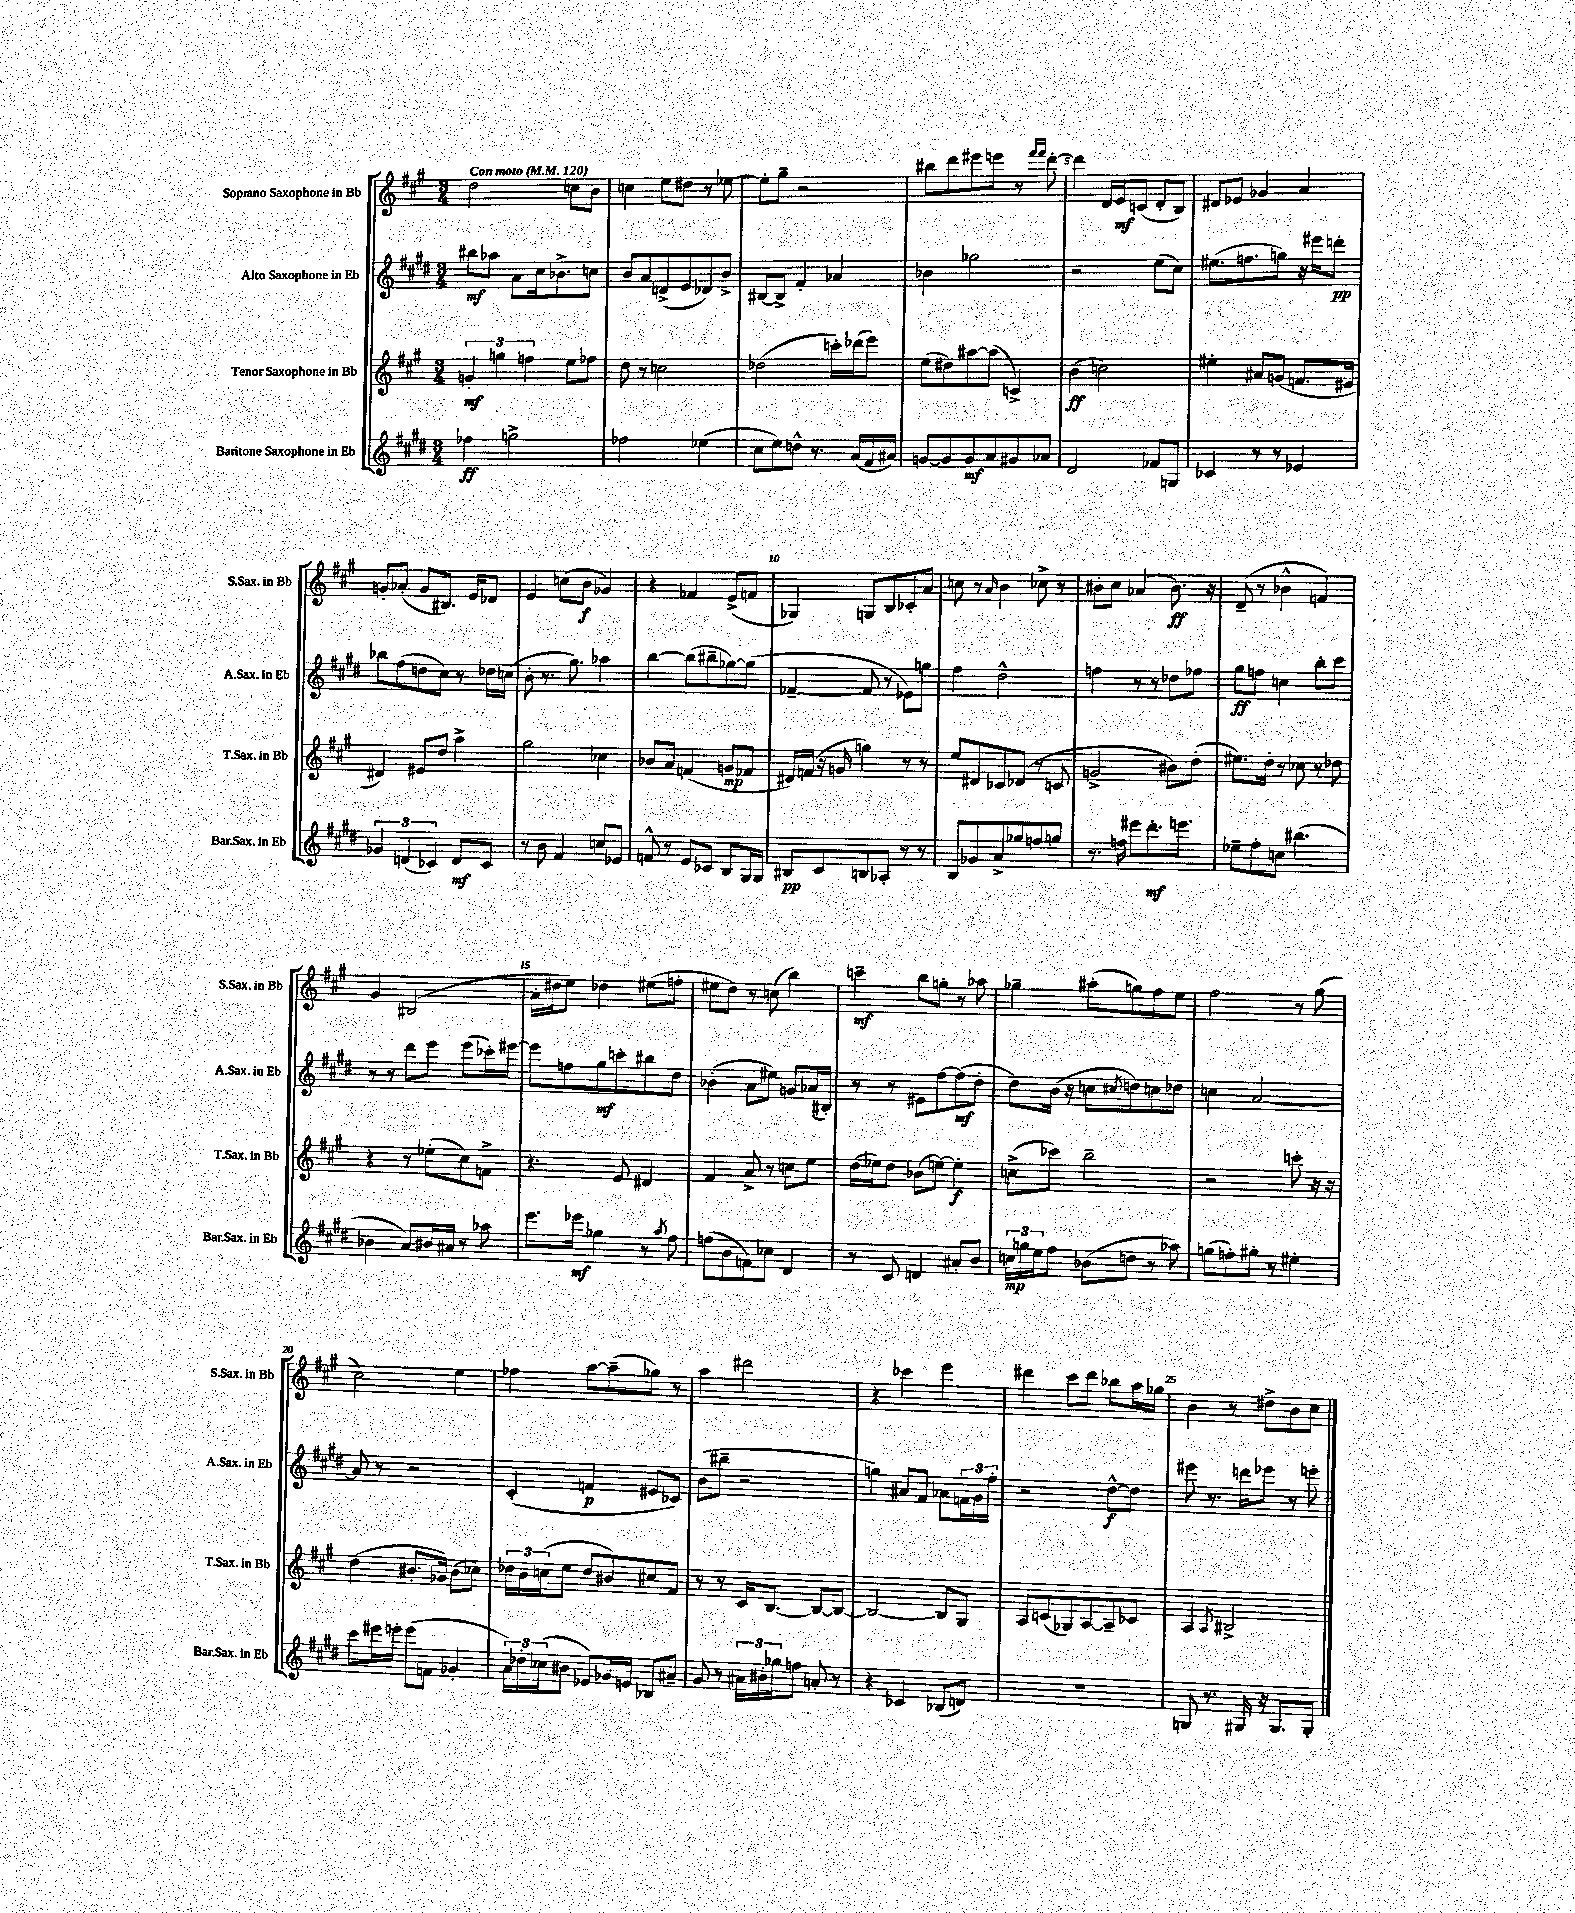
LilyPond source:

<<
\new StaffGroup <<
\new Staff = "s0" \with { instrumentName = "Soprano Saxophone in Bb" shortInstrumentName = "S.Sax. in Bb" } {
    \clef treble \key a \major \numericTimeSignature \time 3/4 \tempo "Con moto" 4 = 120
    d''2 c''8 b'8 |
    c''4 e''8 dis''8 r8 ees''8~ |
    ees''8-. gis''8-- r2 |
    bis''8 d'''8 eis'''8 e'''8 r8 \grace { fis'''16 fis'''16 } d'''8~-. |
    d'''4 d'16 e'16\mf c'8( d'8-. b8) |
    dis'8 ees'8 ges'4 a'4 |
    g'8-. aes'8-.( g'8 bis8.) e'16 des'8 |
    e'4 c''8( b'8\f ges'4) |
    r4 fes'4 e'8->( f'8 |
    ges4) g8 b8 ces'8-. a'8 |
    c''8 r8 \grace { a'16 } b'4 ces''8-> r8 |
    bis'8-. cis''8 aes'4( bis'8.\ff) r16 |
    d'8--( r8 bes'4-^ f'4) |
    gis'4 bis2( |
    a'16-. dis''16 e''8) des''4 eis''8( f''8-. |
    eis''8 d''8) r8 c''8( b''4) |
    c'''4--\mf b''8 g''8-. r8 aes''8 |
    ges''4-- ais''8-.( g''8) fis''8 e''8 |
    fis''2 r8 gis''8( |
    cis''2) e''4 |
    fes''4 a''8~ a''8--( ges''8) r8 |
    a''4 dis'''2 |
    r4 ces'''4 e'''4 |
    dis'''4 cis'''8 dis'''8 bes''8 a''16 ges''16 |
    b'4 r8 dis''8-> b'8 cis''8 \bar "|." |
}
\new Staff = "s1" \with { instrumentName = "Alto Saxophone in Eb" shortInstrumentName = "A.Sax. in Eb" } {
    \clef treble \key e \major \numericTimeSignature \time 3/4
    bis''8\mf aes''8 a'8 cis''16 bes'8.-> c''8 |
    b'8 a'8 d'8->( e'8 des'8) b'8-> |
    bis8~ bis8-> fis'4-. aes'4 |
    bes'4 ges''2 |
    r2 e''8( cis''8) |
    eis''8.( f''8. g''8) r16 eis'''16 d'''8-.\pp |
    bes''8 fis''8( d''8 cis''8) r8 des''16 c''16( |
    b'8-. r8. gis''8.) aes''4 |
    b''4~ b''8( bis''8-- ges''8~) ges''8( |
    fes'4~-- fes'8 r8 ees'8) g''8 |
    fis''4 dis''2-^ |
    f''4 r8 r8 des''8 fes''8 |
    gis''8\ff f''8 c''4 b''8-. cis'''8 |
    r8 r8 dis'''8 e'''8 e'''8( ces'''16-.) eis'''16~ |
    eis'''8 f''8 gis''8\mf c'''8-. bis''8 dis''8 |
    bes'4-.( a'8 eis''8) g'8 aes'16( bis16-.) |
    r8 r8 eis'8 fis''8~ fis''8\mf( dis''8-. |
    dis''8) b'16( r16 c''8 \acciaccatura { cis''8 } d''8) c''8 des''8 |
    c''4 a'2~ |
    a'8 r8 r2 |
    cis'4-.( f'4\p eis'8 ces'8) |
    b'8( bis''8-- r2 |
    g''4) ais'8 fis'8 aes'8 \tuplet 3/2 { f'16 gis'16 fis''16-. } |
    r2 dis''8~-^\f dis''8 |
    eis'''8 r8. d'''16 ees'''8 r8 e'''8-. \bar "|." |
}
\new Staff = "s2" \with { instrumentName = "Tenor Saxophone in Bb" shortInstrumentName = "T.Sax. in Bb" } {
    \clef treble \key a \major \numericTimeSignature \time 3/4
    \tuplet 3/2 { g'4-.\mf g''4 f''4 } e''8 fes''8 |
    d''8 r8 c''2 |
    des''2( c'''16-.) des'''16( e'''8) |
    e''8( dis''8) ais''8~ ais''8( c'4->) |
    b'4\ff( c''2) |
    eis''4-. ais'8 g'8( f'8. eis'16 |
    dis'4) eis'8 d''8 a''4-> |
    gis''2 ces''4 |
    bes'8 a'8 f'4( g'8\mp fes'8 |
    dis'16) f'16( r16 g'16 g''4) r8 r8 |
    e''8 dis'8 ces'8 des'8( r8 c'8 |
    g'2-> bis'8) d''8-.( |
    eis''8.) d''16-. r8 ces''8 r8 des''8 |
    r4 r8 ees''8-.( cis''8) f'8-> |
    r4. e'8 dis'4 |
    fis'4 a'8-> r8 c''8 e''8 |
    d''16( ees''16) d''8 bes'8( e''8~) e''4-.\f |
    c''8->( ces'''8) b''2-- |
    r2 c'''8-. r16 r16 |
    d''4( bis'8.-. ges'16) bis'8( ces''8) |
    \tuplet 3/2 { des''16 b'16 c''16( } e''8 des''8 bis'8) cis''8 fis'8 |
    r8 r8 cis'16 b8.~ b8~ b8~ |
    b2~ b8 gis8 |
    a8 c'8( ges8) a8~ a8-- ces'8 |
    a4 \acciaccatura { a8 } bis2-> \bar "|." |
}
\new Staff = "s3" \with { instrumentName = "Baritone Saxophone in Eb" shortInstrumentName = "Bar.Sax. in Eb" } {
    \clef treble \key e \major \numericTimeSignature \time 3/4
    fes''4\ff g''2-> |
    fes''2 ees''4( |
    cis''8 e''8) d''8-^ r8. a'16( fis'16 ais'16) |
    g'8~ g'8 g'8\mf a'8 gis'8 aes'8 |
    dis'2 fes'8 g8 |
    ces'4 r8 r8 ees'4 |
    \tuplet 3/2 { ges'4 d'4( ces'4) } d'8\mf ces'8 |
    r8 b'8 fis'4 c''8 ees'8 |
    f'8-^ r8 e'8 ces'8 b8 gis16 gis16 |
    bis8\pp cis'8 b8 aes8-. r8 r8 |
    b8 ges'8 a'8-> ges''8 f''8 g''8 |
    r8. f''16 eis'''8 dis'''8.-.\mf e'''8. |
    ees''8-- fis''8-. c''8 bis''4.( |
    bes'4 a'8) bis'16 ais'16 r8 aes''8 |
    e'''8. ees'''16\mf ges''4 r8 \acciaccatura { a''8 } fis''8 |
    f''8( b'8 f'8) ces''8 dis'4 |
    r8 cis'8 d'4 ais'8-. b'8 |
    \tuplet 3/2 { c''16\mp g''16 e''16 } fis''8 bes'8( d''8 r8 aes''8) |
    g''8( f''8-.) gis''8-. r8 eis''4-. |
    cis'''8 eis'''16 e'''16-. e'''8( f'8 ges'4-. |
    \tuplet 3/2 { a'16) des''16-. ces''16( } bis'8 ees'8) ges'16 e'16 bes8 ais'8-- |
    gis'8 r8 \tuplet 3/2 { ais'16 bis'16-. ges''16 } f''8 a'8-. r8 |
    r4 ces'4 bes8( d'8) |
    R2. |
    g8 r8. gis16 r16 gis8. gis8-. \bar "|." |
}
>>
>>
\layout { \context { \Score \override BarNumber.break-visibility = ##(#f #t #t) barNumberVisibility = #(every-nth-bar-number-visible 5) } }
